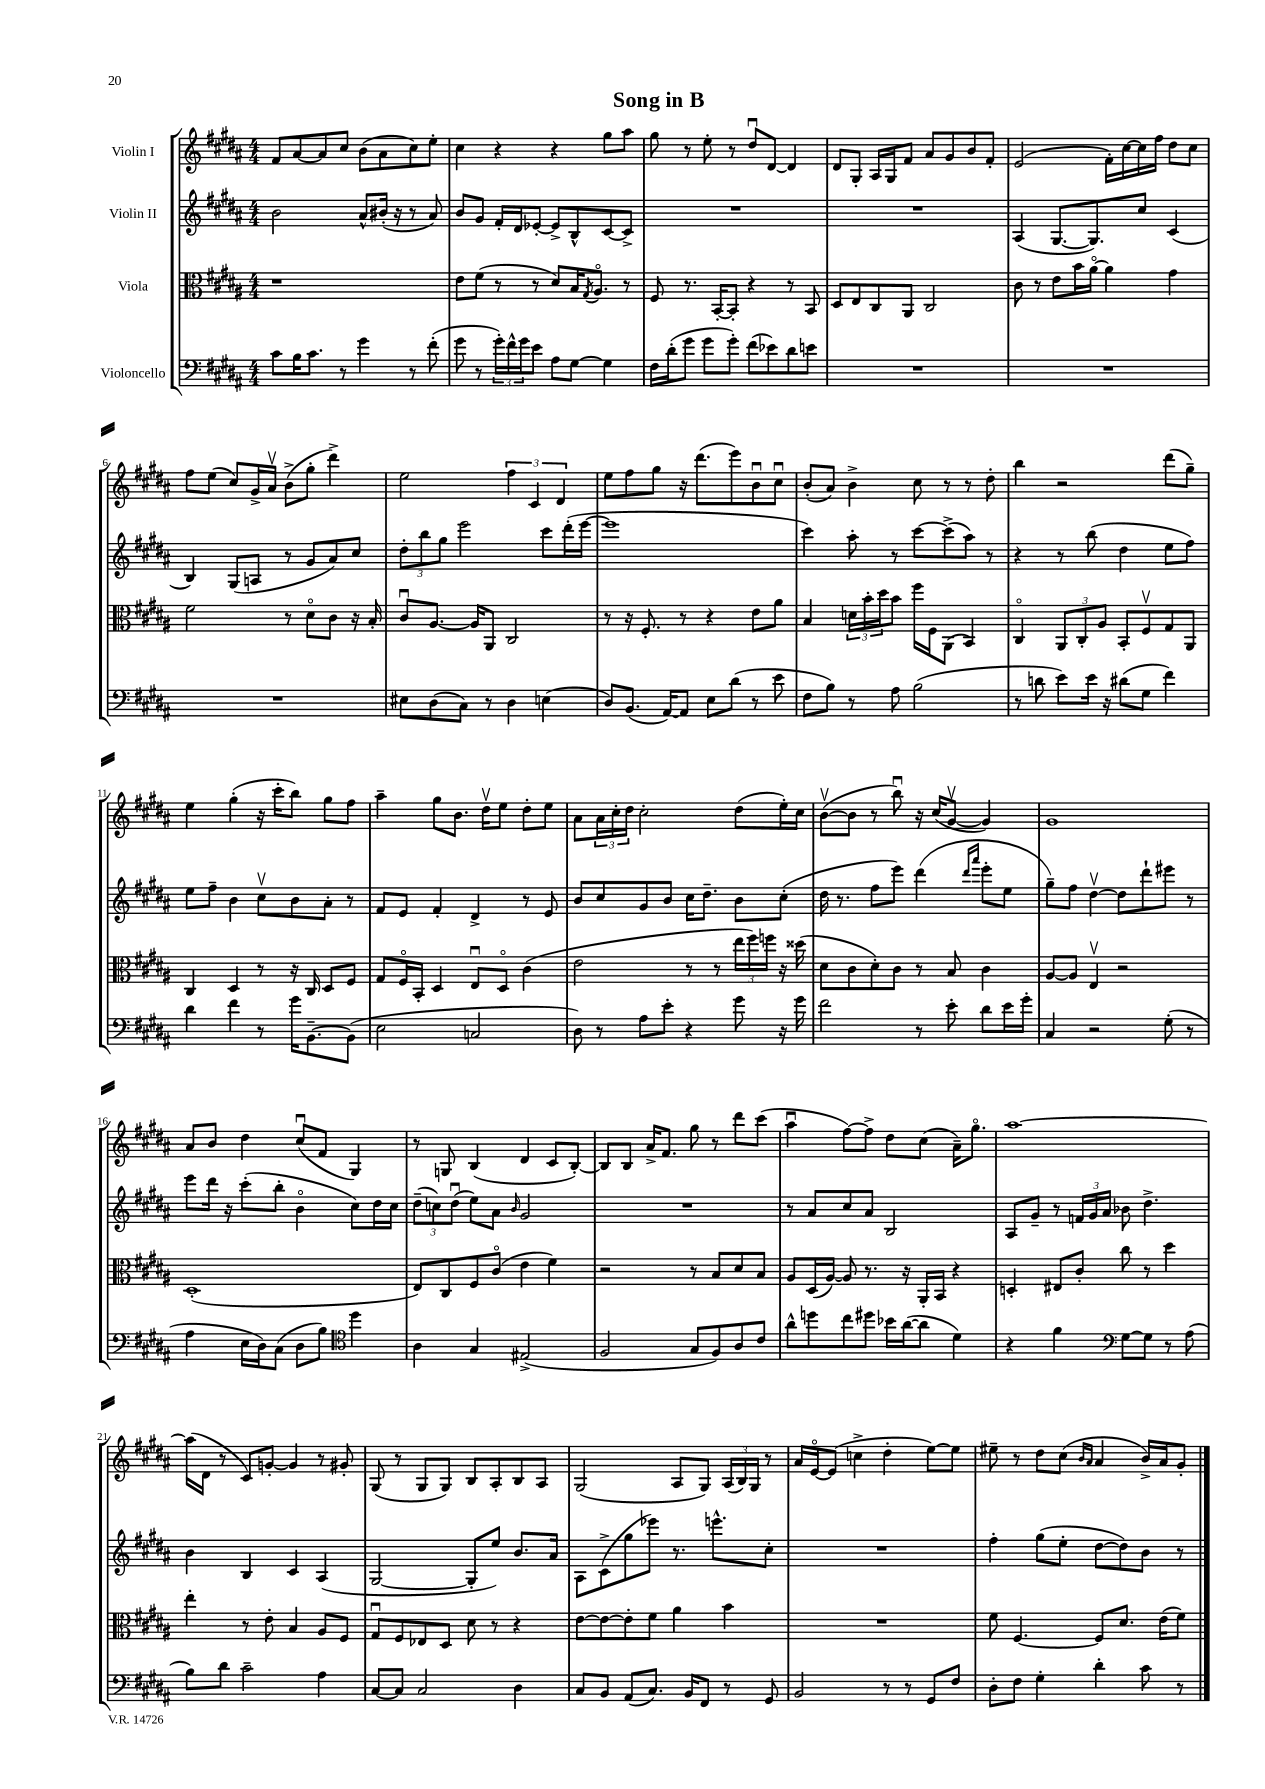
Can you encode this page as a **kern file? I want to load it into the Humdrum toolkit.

**kern	**kern	**kern	**kern
*staff4	*staff3	*staff2	*staff1
*clefF4	*clefC3	*clefG2	*clefG2
*k[f#c#g#d#a#]	*k[f#c#g#d#a#]	*k[f#c#g#d#a#]	*k[f#c#g#d#a#]
*M4/4	*M4/4	*M4/4	*M4/4
8c#	1r	2b	8f#
16B	.	.	[8a#
8.c#	.	.	.
.	.	.	8a#]
8r	.	.	8cc#
4g#	.	8a#^^	(8b
.	.	(16b#'	8a#
.	.	16r	.
8r	.	8r	8cc#)
(8f#'	.	8a#)	8ee'
=	=	=	=
8g#	8e	8b	4cc#
8r	(8f#	8g#	.
24g#')	8r	16f#'	4r
24f#^^	.	.	.
.	.	16d#	.
24g#	.	.	.
8e	8r	[8e-'	.
8A#	8d#)	8e-^]	4r
[8G#	16B	8B^^	.
.	8qG#	.	.
.	8.A#o	.	.
4G#]	.	[8c#	8gg#
.	8r	8c#^]	8aa#
=	=	=	=
16F#	8F#	1r	8gg#
(16d#'	.	.	.
8g#	8.r	.	8r
8g#	.	.	8ee'
.	[16BB'	.	.
8g#')	8BB']	.	8r
(8f#	4r	.	8dd#u
8e-)	.	.	[8d#
8d#	8r	.	4d#]
8e	8BB	.	.
=	=	=	=
1r	8D#	1r	8d#
.	8E	.	8G#'
.	8C#	.	16A#
.	.	.	16G#
.	8AA#	.	8f#
.	2C#	.	8a#
.	.	.	8g#
.	.	.	8b
.	.	.	8f#'
=	=	=	=
1r	8c#	(4A#	(2e
.	8r	.	.
.	8e	[8.G#	.
.	16b	.	.
.	[16a#o	8.G#])	.
.	4a#]	.	16f#')
.	.	.	[16cc#
.	.	8cc#	16cc#]
.	.	.	16ff#
.	4g#	(4c#	8dd#
.	.	.	8cc#
=	=	=	=
1r	2f#	4B)	8ff#
.	.	.	(8ee
.	.	(8G#	8cc#)
.	.	8A	16g#^
.	.	.	16a#v
.	8r	8r	(8b^
.	8d#o	8g#	8gg#'
.	8c#	8a#)	4ddd#^)
.	16r	8cc#	.
.	16B'	.	.
=	=	=	=
8E#	8c#u	12dd#'	2ee
.	.	12bb	.
(8D#	[8.A#	.	.
.	.	12gg#	.
8C#)	.	2eee	.
.	16A#]	.	.
8r	8AA#	.	.
4D#	2C#	.	6ff#
.	.	.	6c#
(4E	.	8ccc#	.
.	.	.	6d#
.	.	(16ddd#'	.
.	.	[16eee	.
=	=	=	=
8D#)	8r	1eee]	8ee
(8.BB	16r	.	8ff#
.	8.F#'	.	.
.	.	.	8gg#
[16AA#)	.	.	.
8AA#]	8r	.	16r
.	.	.	(8.ddd#
8E	4r	.	.
(8d#	.	.	8eee)
8r	8e	.	8bu
8e	8a#	.	8cc#u
=	=	=	=
8F#	4B	4ccc#)	(8b'
8B)	.	.	8a#)
8r	24d	8aa#'	4b^
.	24b'	.	.
.	24dd#	.	.
8A#	8b	8r	.
(2B	16ff#	[8ccc#	8cc#
.	16F#	.	.
.	(8AA#	(8ccc#^]	8r
.	4BB)	8aa#)	8r
.	.	8r	8dd#'
=	=	=	=
8r	4C#o	4r	4bb
8d	.	.	.
8e)	12AA#	8r	2r
.	12C#'	.	.
16e	.	(8bb	.
.	12A#	.	.
16r	.	.	.
(8d#	8BB'	4dd#	.
8G#	8F#v	.	.
4f#)	8G#	8ee	(8ddd#
.	8AA#	8ff#)	8gg#~)
=	=	=	=
4d#	4C#	8ee	4ee
.	.	8ff#~	.
4f#	4D#	4b	(4gg#'
8r	8r	8cc#v	16r
.	.	.	16ccc#'
16g#	16r	8b	8bb)
[8.BB~	16C#	.	.
.	8D#	8a#'	8gg#
(8BB]	8F#	8r	8ff#
=	=	=	=
2E	8G#	8f#	4aa#~
.	16F#o	8e	.
.	16BB'	.	.
.	4D#	4f#'	8gg#
.	.	.	8.b
2C	8Eu	4d#^	.
.	.	.	16dd#v
.	8D#o	.	8ee
.	(4c#	8r	8dd#'
.	.	8e	8ee
=	=	=	=
8D#)	2e	8b	8a#
8r	.	8cc#	24a#
.	.	.	24cc#'
.	.	.	24dd#
8A#	.	8g#	2cc#'
8e'	.	8b	.
4r	8r	16cc#	.
.	.	8.dd#~	.
.	8r	.	.
8g#	24ee	8b	(8dd#
.	24ff#)	.	.
.	24ff	.	.
16r	16r	(8cc#'	16ee')
16g#	(16dd##	.	16cc#
=	=	=	=
2f#	8d#	16dd#	([8bv
.	.	8.r	.
.	8c#	.	8b]
.	8d#')	8ff#	8r
.	8c#	8eee)	8bbu)
8r	8r	(4ddd#	16r
.	.	.	(16cc#
8e'	8B	.	[8g#v
.	.	16qqddd#	.
.	.	16qqaaa#	.
8d#	4c#	8eee'	4g#])
16e	.	8ee	.
16g#'	.	.	.
=	=	=	=
4C#	[8A#	8gg#~)	1g#
.	8A#]	8ff#	.
2r	4Ev	[4dd#v	.
.	2r	8dd#]	.
.	.	8ddd#`	.
(8G#'	.	8eee#	.
8r	.	8r	.
=	=	=	=
4A#	(1D#'	8eee	8a#
.	.	16ddd#	8b
.	.	16r	.
16E	.	(8ccc#'	4dd#
16D#)	.	.	.
(8C#	.	8bb'	.
8D#	.	4bo	(8cc#u
8B)	.	.	8f#
*clefC4	*	*	*
4dd#	.	8cc#)	4G#)
.	.	16dd#	.
.	.	16cc#	.
=	=	=	=
4A#	8E)	(12dd#~	8r
.	.	12cc)	.
.	8C#	.	8G
.	.	(12dd#u	.
4G#	8F#	8ee)	(4B
.	(8c#o	8a#	.
.	.	16qqb	.
(2E#^	4e	2g#	4d#
.	4f#)	.	8c#
.	.	.	[8B')
=	=	=	=
2F#	2r	1r	8B]
.	.	.	8B
.	.	.	16a#^
.	.	.	8.f#
8G#	8r	.	8gg#
8F#)	8B	.	8r
8A#	8d#	.	8ddd#
8c#	8B	.	(8ccc#
=	=	=	=
8a#^^	8A#	8r	4aa#u
8dd	(16D#	8a#	.
.	[16A#)	.	.
8cc#	8A#]	8cc#	[8ff#)
8dd#	8.r	8a#	8ff#^]
16b-	.	2B	8dd#
([16a#	16r	.	.
8a#]	16AA#'	.	(8cc#
.	16BB	.	.
4d#)	4r	.	16a#~)
.	.	.	8.gg#o
=	=	=	=
4r	4D'	8A#	[1aa#
.	.	8g#~	.
4f#	8E#	8r	.
.	8c#'	24f	.
.	.	24g#	.
.	.	24a#	.
*clefF4	*	*	*
[8G#	8cc#	8b-	.
8G#]	8r	4.dd#^	.
8r	4dd#	.	.
(8A#	.	.	.
=	=	=	=
8B)	4ee'	4b	(16aa#]
.	.	.	16d#
8d#	.	.	8r
2c#~	8r	4B	8c#)
.	8e'	.	[8g'
.	4B	4c#	4g]
4A#	8A#	(4A#	8r
.	8F#	.	8g#'
=	=	=	=
[8C#	8G#u	[2G#	(8G#
8C#]	8F#	.	8r
2C#	8E-	.	8G#
.	8D#	.	8G#)
.	8d#	8G#']	8B
.	8r	8ee)	8A#'
4D#	4r	8.b	8B
.	.	.	8A#
.	.	16a#	.
=	=	=	=
8C#	[8e	8A#	(2G#
8BB	8e_	(8c#^	.
(8AA#	8e']	8gg#	.
8.C#)	8f#	8eee-)	.
.	4a#	8.r	8A#
16BB	.	.	.
8FF#	.	.	8G#)
.	.	8.eee^^	.
8r	4b	.	(24A#
.	.	.	24B)
.	.	.	24G#
8GG#	.	8cc#'	8r
=	=	=	=
2BB	1r	1r	16a#
.	.	.	[16eo
.	.	.	(8e]
.	.	.	4cc^
8r	.	.	4dd#'
8r	.	.	.
8GG#	.	.	[8ee)
8F#	.	.	8ee]
=	=	=	=
8D#'	8f#	4ff#'	8ee#~
8F#	[4.F#	.	8r
4G#'	.	(8gg#	8dd#
.	.	8ee'	(8cc#
.	.	.	16qqb
.	.	.	16qqa#
4d#'	8F#]	[8dd#	4a#
.	8.d#	8dd#])	.
8c#	.	8b	16b^)
.	(16e	.	16a#
8r	8f#)	8r	8g#'
==	==	==	==
*-	*-	*-	*-
